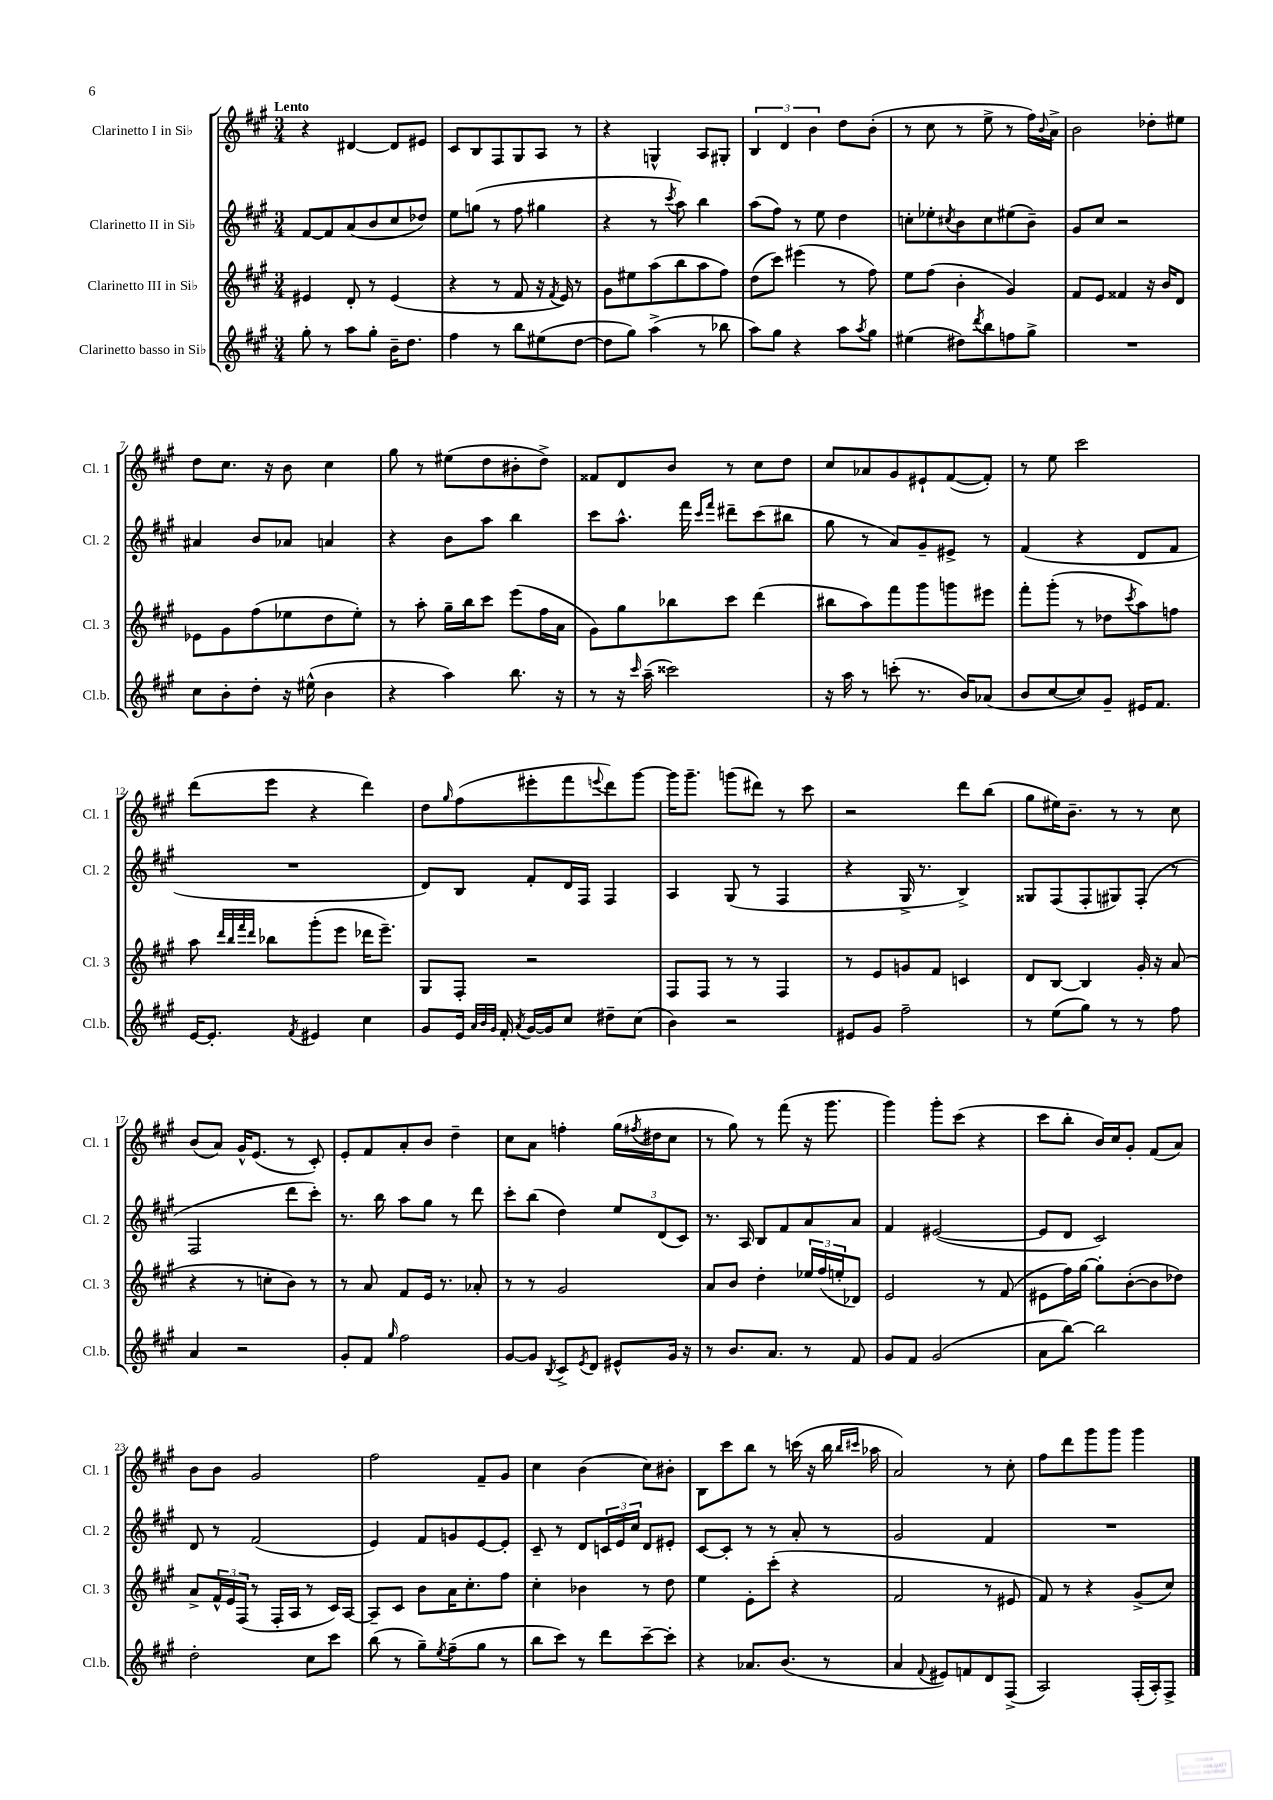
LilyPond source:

<<
\new StaffGroup <<
\new Staff = "s0" \with { instrumentName = "Clarinetto I in Sib" shortInstrumentName = "Cl. 1" } {
    \clef treble \key a \major \numericTimeSignature \time 3/4 \tempo "Lento"
    r4 dis'4~ dis'8 eis'8 |
    cis'8 b8 fis8 gis8 a8 r8 |
    r4 g4-^ a8 gis8-. |
    \tuplet 3/2 { b4 d'4 b'4 } d''8 b'8-.( |
    r8 cis''8 r8 e''8-> r8 fis''16) \appoggiatura { b'8 } a'16-> |
    b'2 des''8-. eis''8 |
    d''8 cis''8. r16 b'8 cis''4 |
    gis''8 r8 eis''8( d''8 bis'8-. d''8->) |
    fisis'8 d'8 b'8 r8 cis''8 d''8 |
    cis''8 aes'8 gis'8 eis'8-! fis'8~( fis'8-.) |
    r8 e''8 cis'''2 |
    d'''8( e'''8 r4 d'''4) |
    d''8 \grace { gis''16 } fis''8( eis'''8-. fis'''8 \appoggiatura { e'''8 } d'''8) gis'''8~ |
    gis'''16 gis'''8.-- g'''8( dis'''8) r8 cis'''8 |
    r2 d'''8 b''8( |
    gis''8 eis''16) b'8.-- r8 r8 cis''8 |
    b'8( a'8) gis'16-^ e'8.( r8 cis'8-.) |
    e'8-. fis'8 a'8-. b'8 d''4-- |
    cis''8 a'8 f''4-. gis''16( \acciaccatura { fis''8 } dis''16 cis''8 |
    r8 gis''8) r8 fis'''8( r16 gis'''8. |
    gis'''4) gis'''8-. cis'''8( r4 |
    cis'''8 b''8-. b'16) cis''16 gis'8-. fis'8( a'8) |
    b'8 b'8 gis'2 |
    fis''2 fis'8-- gis'8 |
    cis''4 b'4( cis''8) bis'8-. |
    b8 cis'''8 b''8 r8 c'''16( r16 b''16 \grace { b''16 cis'''16 } aes''16 |
    a'2) r8 cis''8-. |
    fis''8 d'''8 gis'''8 gis'''8 gis'''4 \bar "|." |
}
\new Staff = "s1" \with { instrumentName = "Clarinetto II in Sib" shortInstrumentName = "Cl. 2" } {
    \clef treble \key a \major \numericTimeSignature \time 3/4
    fis'8~ fis'8 a'8( b'8 cis''8 des''8) |
    e''8 g''8( r8 fis''8 gis''4 |
    r4 r8 \acciaccatura { cis'''8 } a''8) b''4 |
    a''8( fis''8) r8 e''8 d''4 |
    c''8-. ees''8-. \acciaccatura { cis''8 } b'8 cis''8 eis''8( b'8--) |
    gis'8 cis''8 r2 |
    ais'4 b'8 aes'8 a'4 |
    r4 b'8 a''8 b''4 |
    cis'''8 a''8.-^ fis'''16 \grace { cis'''16 fis'''16 } dis'''8-- cis'''8( bis''8 |
    gis''8 r8 a'8) gis'8-- eis'8-> r8 |
    fis'4( r4 d'8 fis'8 |
    R2. |
    d'8) b8 fis'8-. d'16 fis16 fis4 |
    a4 gis8( r8 fis4 |
    r4 gis16-> r8. b4->) |
    gisis8 fis8( fis8-. gis8) fis8-.( r8 |
    fis2 d'''8 cis'''8-.) |
    r8. b''16 a''8 gis''8 r8 d'''8 |
    cis'''8-. b''8( d''4) \tuplet 3/2 { e''8 d'8( cis'8) } |
    r8. a16 b8 fis'8 a'8 a'8 |
    fis'4 eis'2~( |
    eis'8 d'8 cis'2) |
    d'8 r8 fis'2( |
    e'4) fis'8 g'8 e'8~ e'8-. |
    cis'8-- r8 d'8 \tuplet 3/2 { c'16 e'16 cis''16 } d'8 eis'8-. |
    cis'8~ cis'8-. r8 r8 a'8-. r8 |
    gis'2 fis'4 |
    R2. \bar "|." |
}
\new Staff = "s2" \with { instrumentName = "Clarinetto III in Sib" shortInstrumentName = "Cl. 3" } {
    \clef treble \key a \major \numericTimeSignature \time 3/4
    eis'4 d'8-. r8 eis'4( |
    r4 r8 fis'8 r16 \acciaccatura { fis'8 } e'16) r8 |
    gis'8 eis''8 a''8( b''8 a''8 fis''8) |
    d''8( cis'''8) eis'''4( r8 fis''8) |
    e''8 fis''8( b'4-. gis'4) |
    fis'8 e'8 fisis'4 r16 b'16 d'8 |
    ees'8 gis'8 fis''8( ees''8 d''8 ees''8-.) |
    r8 a''8-. gis''16-- b''16 cis'''8 e'''8( fis''16 a'16 |
    gis'8) gis''8 bes''8 cis'''8 d'''4( |
    bis''8 a''8) fis'''8 gis'''8 g'''8 eis'''8 |
    fis'''8-. gis'''8-.( r8 des''8 \acciaccatura { cis'''8 } a''8) f''8 |
    a''8 \grace { d'''32 b''32 fis'''32 d'''32 } bes''8 gis'''8-.( e'''8 des'''16 e'''8.--) |
    gis8 fis8-. r2 |
    fis8 fis8 r8 r8 fis4 |
    r8 e'8 g'8 fis'8 c'4 |
    d'8 b8~ b4 gis'16-. r16 a'8( |
    r4 r8 c''8-. b'8) r8 |
    r8 a'8 fis'8 e'16 r8. aes'8-. |
    r8 r8 gis'2 |
    a'8 b'8 d''4-. \tuplet 3/2 { ees''16 fis''16( e''16-. } des'8) |
    e'2 r8 fis'8( |
    eis'8 fis''16) gis''16~ gis''8-. b'8~-.( b'8 des''8) |
    a'8-> \tuplet 3/2 { fis'16-^ e'16 fis16( } r8 fis16-. a16 r8 cis'16) a16~ |
    a8-- cis'8 b'8 a'16 cis''8.-. fis''8 |
    cis''4-. bes'4 r8 d''8 |
    e''4 e'8-. cis'''8-.( r4 |
    fis'2 r8 eis'8 |
    fis'8) r8 r4 gis'8->( cis''8) \bar "|." |
}
\new Staff = "s3" \with { instrumentName = "Clarinetto basso in Sib" shortInstrumentName = "Cl.b." } {
    \clef treble \key a \major \numericTimeSignature \time 3/4
    gis''8-. r8 a''8 gis''8-. b'16-- d''8. |
    fis''4 r8 b''8 eis''8( d''8~ |
    d''8 gis''8) a''4->( r8 bes''8 |
    a''8) gis''8 r4 a''8 \acciaccatura { a''8 } gis''8 |
    eis''4( dis''8) \acciaccatura { d'''8 } b''8 f''8 gis''8-> |
    R2. |
    cis''8 b'8-. d''8-. r16 eis''16-^( b'4 |
    r4 a''4) b''8. r16 |
    r8 r16 \grace { cis'''16 } a''16--( cisis'''2) |
    r16 a''16 r8 c'''8-.( r8. b'16) aes'8( |
    b'8 cis''8~ cis''8) gis'8-- eis'16 fis'8. |
    e'16~ e'8.-. \acciaccatura { fis'8 } eis'4 cis''4 |
    gis'8 e'16 \grace { a'32 b'32 gis'32 } fis'16-. \acciaccatura { a'8 } gis'16~ gis'16 cis''8 dis''8-- cis''8( |
    b'4) r2 |
    eis'8 gis'8 fis''2-- |
    r8 e''8( gis''8) r8 r8 fis''8 |
    a'4 r2 |
    gis'8-. fis'8 \grace { gis''16 } fis''2 |
    gis'8~ gis'8 \acciaccatura { b8 } cis'8-> \acciaccatura { e'8 } d'8 eis'8-^ gis'16 r16 |
    r8 b'8. a'8. r8 fis'8 |
    gis'8 fis'8 gis'2( |
    a'8 b''8~) b''2 |
    d''2-. cis''8 cis'''8 |
    b''8( r8 gis''8--) \acciaccatura { e''8 } fis''8--( gis''8 r8 |
    b''8 cis'''8) r8 d'''8 cis'''8~-- cis'''8-. |
    r4 aes'8. b'8.( r8 |
    a'4 \appoggiatura { fis'8 } eis'8) f'8 d'8 fis8->( |
    a2) fis16-.( a16-.) fis8-> \bar "|." |
}
>>
>>
